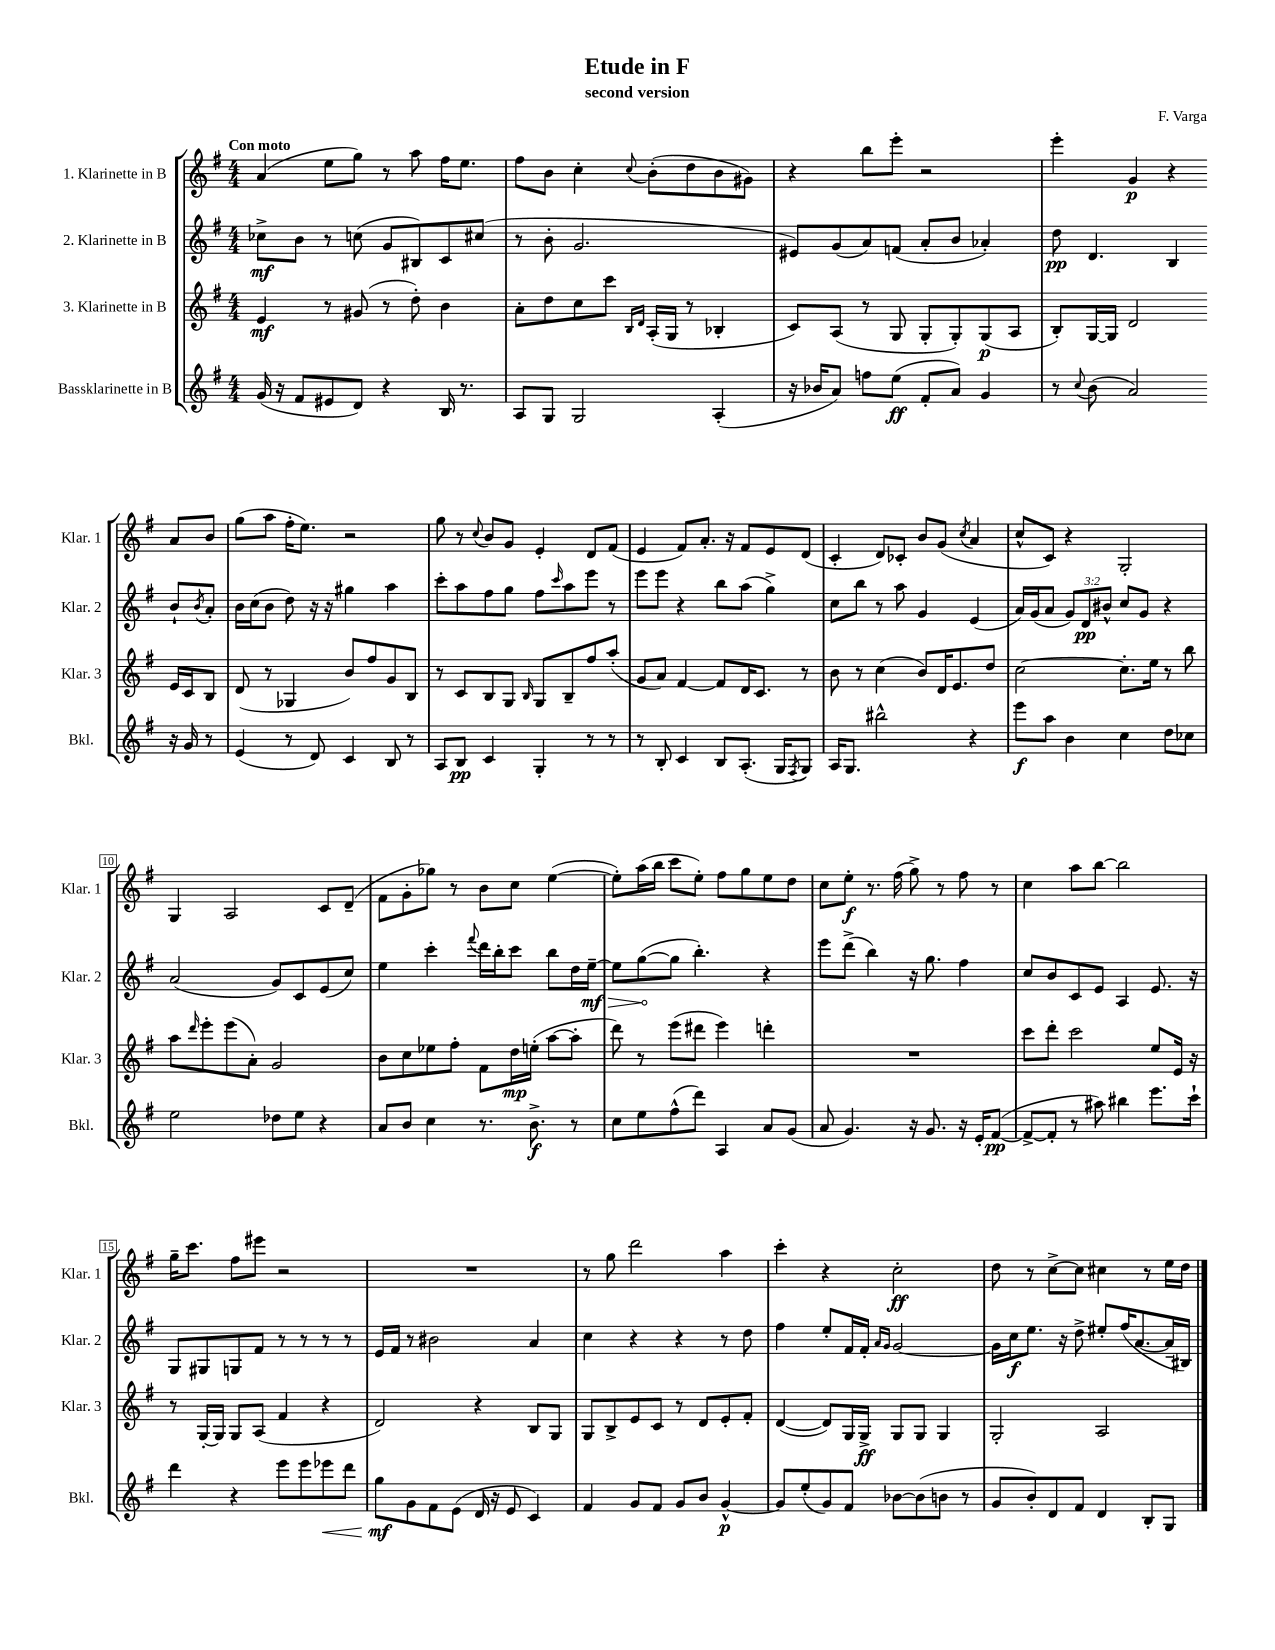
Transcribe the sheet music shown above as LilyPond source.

\header { title = "Etude in F" composer = "F. Varga" subtitle = "second version" }
<<
\new StaffGroup <<
\new Staff = "s0" \with { instrumentName = "1. Klarinette in B" shortInstrumentName = "Klar. 1" } {
    \clef treble \key g \major \numericTimeSignature \time 4/4 \tempo "Con moto"
    a'4( e''8 g''8) r8 a''8 fis''16 e''8. |
    fis''8 b'8 c''4-. \appoggiatura { c''8 } b'8-.( d''8 b'8 gis'8) |
    r4 b''8 e'''8-. r2 |
    e'''4-. g'4\p r4 a'8 b'8 |
    g''8( a''8 fis''16-. e''8.) r2 |
    g''8 r8 \appoggiatura { c''8 } b'8 g'8 e'4-. d'8 fis'8( |
    e'4 fis'8) a'8.-. r16 fis'8 e'8 d'8( |
    c'4-. d'8) ces'8-. b'8 g'8( \acciaccatura { c''8 } a'4 |
    c''8-^ c'8) r4 g2-. |
    g4 a2 c'8 d'8--( |
    fis'8 g'8-. ges''8) r8 b'8 c''8 e''4~( |
    e''8-.) a''16( b''16 c'''8 e''8-.) fis''8 g''8 e''8 d''8 |
    c''8 e''8-.\f r8. fis''16( g''8->) r8 fis''8 r8 |
    c''4 a''8 b''8~ b''2 |
    g''16-- c'''8. fis''8 eis'''8 r2 |
    R1 |
    r8 g''8 d'''2 a''4 |
    c'''4-. r4 c''2-.\ff |
    d''8 r8 c''8~-> c''8 cis''4 r8 e''16 d''16 \bar "|." |
}
\new Staff = "s1" \with { instrumentName = "2. Klarinette in B" shortInstrumentName = "Klar. 2" } {
    \clef treble \key g \major \numericTimeSignature \time 4/4 \override Staff.TupletNumber.text = #tuplet-number::calc-fraction-text
    ces''8->\mf b'8 r8 c''8( g'8 bis8) c'8 cis''8( |
    r8 b'8-. g'2. |
    eis'8) g'8( a'8) f'8( a'8-. b'8 aes'4-.) |
    d''8\pp d'4. b4 b'8-! \acciaccatura { b'8 } a'8-. |
    b'16 c''16( b'8 d''8) r16 r16 gis''4 a''4 |
    c'''8-. a''8 fis''8 g''8 fis''8 \grace { c'''16 } a''8 e'''8 r8 |
    e'''8 e'''8 r4 b''8 a''8( g''4->) |
    c''8 b''8 r8 a''8 g'4 e'4( |
    a'16) g'16( a'8 \tuplet 3/2 { g'8) d'8\pp bis'8-^ } c''8 g'8 r4 |
    a'2( g'8) c'8 e'8( c''8) |
    e''4 c'''4-. \appoggiatura { fis'''8 } d'''16 b''16-. c'''8 b''8 d''16 \once \override Hairpin.circled-tip = ##t e''16~--\mf\> |
    e''8 g''8~\!( g''8 b''4.-.) r4 |
    e'''8 d'''8->( b''4) r16 g''8. fis''4 |
    c''8 b'8 c'8 e'8 a4 e'8. r16 |
    g8 gis8 g8 fis'8 r8 r8 r8 r8 |
    e'16 fis'16 r8 bis'2 a'4 |
    c''4 r4 r4 r8 d''8 |
    fis''4 e''8-. fis'16 fis'16-. \grace { a'16 g'16 } g'2~ |
    g'16 c''16\f e''8. r16 d''8-> eis''8-. fis''16( a'8.~ a'16-- bis16) \bar "|." |
}
\new Staff = "s2" \with { instrumentName = "3. Klarinette in B" shortInstrumentName = "Klar. 3" } {
    \clef treble \key g \major \numericTimeSignature \time 4/4
    e'4\mf r8 gis'8( r8 d''8-.) b'4 |
    a'8-. d''8 c''8 c'''8 \grace { b16 d'16 } a16-.( g16 r8 bes4-. |
    c'8) a8( r8 g8 g8-. g8-.) g8\p( a8 |
    b8-.) g16~ g16 d'2 e'16 c'16 b8 |
    d'8( r8 ges4 b'8) fis''8 g'8 b8 |
    r8 c'8 b8 g8 \grace { b16 } g8 b8-- fis''8 a''8-.( |
    g'8 a'8) fis'4~ fis'8 d'16 c'8. r8 |
    b'8 r8 c''4( b'8) d'16 e'8. d''8 |
    c''2~ c''8.-. e''16 r8 b''8 |
    a''8 \grace { d'''16 } e'''8-. e'''8( a'8-.) g'2 |
    b'8 c''8 ees''8 fis''8-. fis'8 d''16\mp e''16-.( a''8~ a''8-. |
    d'''8) r8 e'''8( dis'''8 e'''4) d'''4-. |
    R1 |
    c'''8 d'''8-. c'''2 e''8 e'16 r16 |
    r8 g16~-. g16 g8 a8( fis'4 r4 |
    d'2) r4 b8 g8 |
    g8 b8-> e'8 c'8 r8 d'8 e'8-. fis'8-. |
    d'4~( d'8) g16 g16->\ff g8 g8 g4 |
    g2-. a2 \bar "|." |
}
\new Staff = "s3" \with { instrumentName = "Bassklarinette in B" shortInstrumentName = "Bkl." } {
    \clef treble \key g \major \numericTimeSignature \time 4/4
    g'16( r16 fis'8 eis'8 d'8) r4 b16 r8. |
    a8 g8 g2 a4-.( |
    r16 bes'16 a'8) f''8 e''8\ff( fis'8-. a'8) g'4 |
    r8 \appoggiatura { c''8 } b'8( a'2) r16 g'16 r8 |
    e'4( r8 d'8) c'4 b8 r8 |
    a8 b8\pp c'4 g4-. r8 r8 |
    r8 b8-. c'4 b8 a8.-.( g16 \acciaccatura { fis8 } g8) |
    a16 g8. bis''2-^ r4 |
    e'''8\f a''8 b'4 c''4 d''8 ces''8 |
    e''2 des''8 e''8 r4 |
    a'8 b'8 c''4 r8. b'8.->\f r8 |
    c''8 e''8 fis''8-^( d'''8) a4 a'8 g'8( |
    a'8 g'4.) r16 g'8. r16 e'16-. fis'8~\pp( |
    fis'8~-> fis'8-. r8 ais''8) bis''4 e'''8. c'''16-! |
    d'''4 r4 e'''8 e'''8 ees'''8\< d'''8 |
    g''8\mf\! g'8 fis'8 e'8( d'16 r16 e'8 c'4) |
    fis'4 g'8 fis'8 g'8 b'8 g'4~-^\p |
    g'8 e''8-.( g'8) fis'8 bes'8~ bes'8( b'8 r8 |
    g'8 b'8-.) d'8 fis'8 d'4 b8-. g8 \bar "|." |
}
>>
>>
\layout { \context { \Score \override BarNumber.stencil = #(make-stencil-boxer 0.1 0.3 ly:text-interface::print) } }
